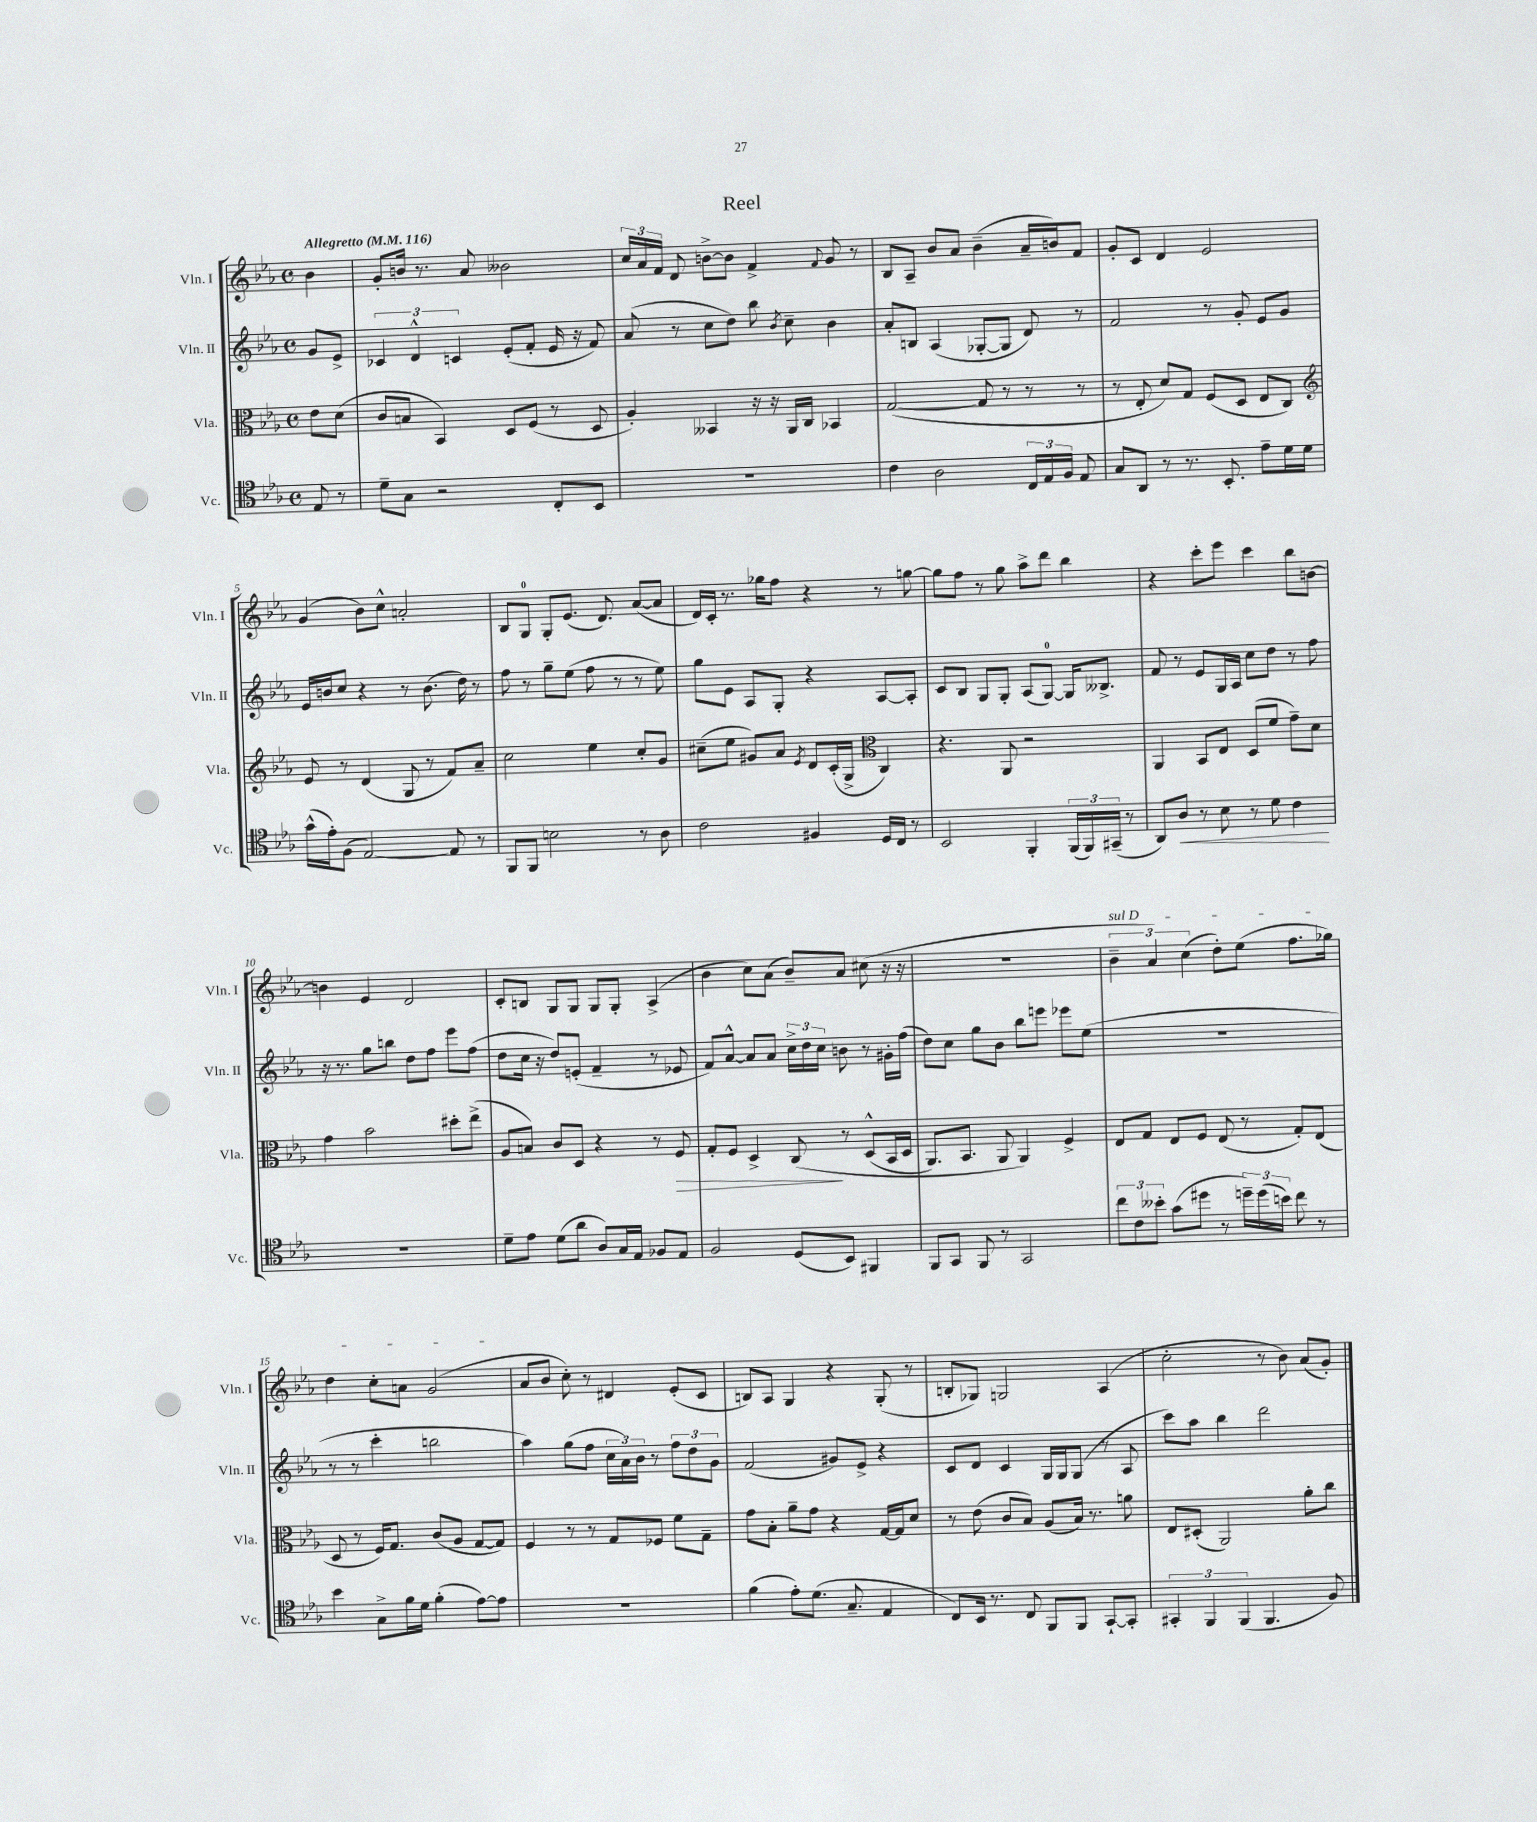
\header { title = "Reel" }
<<
\new StaffGroup <<
\new Staff = "s0" \with { instrumentName = "Vln. I" shortInstrumentName = "Vln. I" } {
    \clef treble \key ees \major \defaultTimeSignature \time 4/4 \partial 4 \tempo "Allegretto" 4 = 116
    \autoBeamOff bes'4 |
    g'8[-. b'16] r8. aes'8 beses'2 |
    \tuplet 3/2 { c''16[ aes'16 f'16] } d'8 b'8[~-> b'8] f'4-> \appoggiatura { f'8 } g'8 r8 |
    bes8[ aes8]-- bes'8[ aes'8] bes'4--( aes'16[-- b'16) f'8] |
    g'8[-. c'8] d'4 ees'2 |
    g'4( bes'8[) c''8]-^ a'2-. |
    bes8[ g8]-0 g8[-. ees'8.]( d'8.) aes'8[~( aes'8] |
    d'16[) c'16]-. r8. ges''16[ f''8] r4 r8 g''8~ |
    g''8[ f''8] r8 g''8 aes''8[-> d'''8] bes''4 |
    r4 c'''8[-. ees'''8] c'''4 bes''8[ b'8]~ |
    b'4 ees'4 d'2 |
    c'8[-. b8] g8[ g8] g8[ g8]-. aes4->( |
    bes'4 c''8[) aes'8]( bes'8[--) aes'8] cis''8( r16 r16 |
    R1 |
    \tuplet 3/2 { \once \override TextSpanner.bound-details.left.text = \markup { \italic "sul D" } bes'4--\startTextSpan aes'4) c''4( } d''8[-.) ees''8]( f''8.[ ges''16]) |
    d''4 c''8[-. a'8] g'2\stopTextSpan( |
    aes'8[ bes'8] c''8-.) r8 dis'4 ees'8[-.( c'8] |
    b8[) aes8] g4 r4 g8-.( r8 |
    b8[-. ges8]) g2 aes4( |
    c''2-. r8 bes'8) aes'8[( g'8]-.) \bar "|." |
}
\new Staff = "s1" \with { instrumentName = "Vln. II" shortInstrumentName = "Vln. II" } {
    \clef treble \key ees \major \defaultTimeSignature \time 4/4 \partial 4
    \autoBeamOff g'8[ ees'8]-> |
    \tuplet 3/2 { ces'4 d'4-^ c'4 } ees'8[-.( f'8]-. ees'16 r16 f'8) |
    aes'8( r8 c''8[ d''8]) bes''8 \acciaccatura { bes'8 } c''8-- bes'4 |
    aes'8[-. b8] aes4( ges8[~-. ges8] d'8) r8 |
    f'2 r8 g'8-. ees'8[ g'8] |
    ees'16[ b'16 c''8] r4 r8 b'8.( d''16) r8 |
    f''8 r8 g''8[-- ees''8]( f''8 r8 r8 ees''8) |
    g''8[ ees'8] aes8[ g8]-. r4 aes8[~ aes8]-. |
    c'8[ bes8] g8[ g8]-. aes8[( g8]-0~) g16[ beses8.]-> |
    f'8 r8 ees'8[ g16 aes16] c''8[ d''8] r8 f''8 |
    r16 r8. g''8[ b''8] d''8[ f''8] ees'''8[ f''8]( |
    d''8[ c''16] r16 d''8[) e'8]-.( f'4-- r8 ees'8 |
    f'8[) aes'8]~-^ aes'8[ aes'8] \tuplet 3/2 { c''16[-> d''16 c''16] } b'8 r8 gis'16[-. f''16]( |
    d''8[) c''8] g''8[ bes'8] bes''8[ e'''8] ees'''8[ ees''8]( |
    R1 |
    r8 r8 c'''4-. b''2 |
    aes''4) g''8[( f''8] \tuplet 3/2 { c''16[ aes'16) bes'16] } r8 \tuplet 3/2 { f''8[ d''8 g'8] } |
    f'2( gis'8[) ees'8]-> r4 |
    c'8[ d'8] c'4 g16[ g16 g8]( r8 aes8 |
    c'''8[) aes''8] bes''4 d'''2 \bar "|." |
}
\new Staff = "s2" \with { instrumentName = "Vla." shortInstrumentName = "Vla." } {
    \clef alto \key ees \major \defaultTimeSignature \time 4/4 \partial 4
    \autoBeamOff ees'8[ d'8]( |
    c'8[ b8] bes,4) d8[ f8]( r8 d8 |
    aes4-.) beses,4 r16 r16 aes,16[ c16] bes,4 |
    g2~( g8 r8 r8 r8 |
    r8 ees8-. d'8[) g8] f8[( d8] ees8[ c8]) |
    \clef treble ees'8 r8 d'4( g8 r8 f'8[) aes'8]-- |
    c''2 ees''4 c''8[-. g'8] |
    cis''8[--( ees''8] gis'8[) aes'8] \acciaccatura { ees'8 } d'8[ c'16-.( g16]-> \clef alto c4) |
    r4. aes,8 r2 |
    aes,4 bes,8[ ees8] d8[( f'8] g'8[--) d'8] |
    g'4 bes'2 dis''8[-. ees''8]->( |
    aes8[ b8]) c'8[ d8] r4 r8 f8\> |
    g8[-. f8] d4-> c8\!\( r8 d8[-^( bes,16 d16] |
    aes,8.[) bes,8.] aes,8 aes,4\) f4-> |
    ees8[ g8] ees8[ f8] ees8( r8 g8[-.) ees8]( |
    d8 r8 f16[) g8.] c'8[( aes8] g8[~ g8]) |
    f4 r8 r8 g8[ fes8] f'8[ g8]-- |
    g'8[ bes8]-. aes'8[-- g'8] r4 g16[~ g16 d'8] |
    r8 ees'8( c'8[ bes8]) aes8[( bes16]) r8. a'8 |
    ees8[ dis8]-.( aes,2) aes'8[-. c''8] \bar "|." |
}
\new Staff = "s3" \with { instrumentName = "Vc." shortInstrumentName = "Vc." } {
    \clef tenor \key ees \major \defaultTimeSignature \time 4/4 \partial 4
    \autoBeamOff ees8 r8 |
    d'8[-- g8] r2 c8[-. bes,8] |
    r1 |
    c'4 aes2 \tuplet 3/2 { c16[ ees16 f16] } ees8 |
    g8[ aes,8] r8 r8. bes,8.-. ees'8[-- d'16 d'16] |
    g'16[-^( ees'16-.) f8]( ees2~) ees8 r8 |
    f,8[ f,8] b2 r8 aes8 |
    c'2 fis4 d16[ c16] r8 |
    bes,2 f,4-. \tuplet 3/2 { f,16[( f,16) gis,16]--( } r8 |
    aes,8[) aes8]\< r8 bes8 r8 d'8 c'4\! |
    R1 |
    d'8[-- ees'8] d'8[( aes'8] aes8[) g16 ees16] fes8[ ees8] |
    f2 d8[( bes,8]) fis,4 |
    f,8[ g,8] f,8 r8 g,2 |
    \tuplet 3/2 { c''8[ c'8 beses'8]-. } g'8[( dis''8] r8 \tuplet 3/2 { d''16[--) d''16( b'16]) } c''8 r8 |
    bes'4 g8[-> f'16 d'16] f'4-.( ees'8[~) ees'8] |
    R1 |
    f'4( ees'8[-.) d'8.]( g8.-- ees4 |
    c8[) bes,16] r8. c8 f,8[ f,8] g,8[~-! g,8]-. |
    \tuplet 3/2 { gis,4-. f,4 f,4( } f,4. f8) \bar "|." |
}
>>
>>
